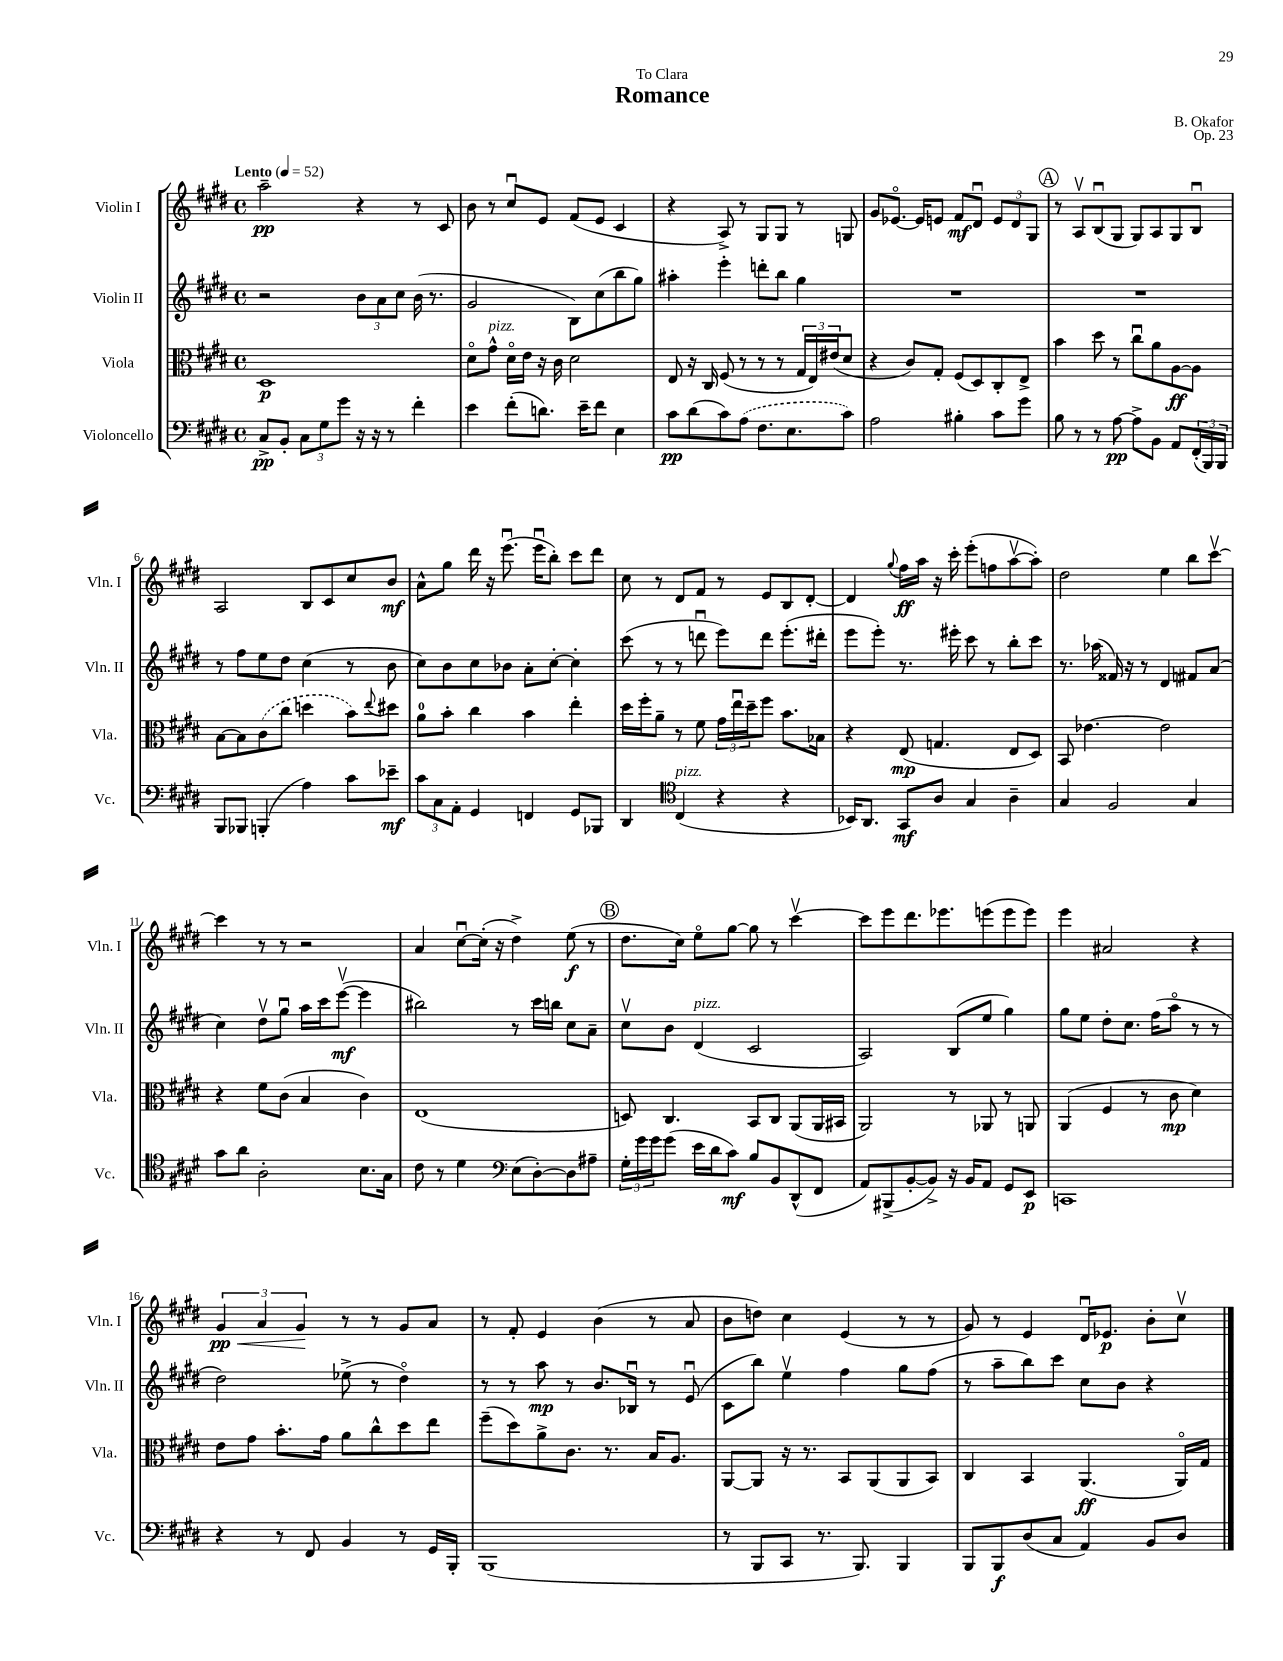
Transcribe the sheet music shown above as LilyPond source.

\header { title = "Romance" composer = "B. Okafor" dedication = "To Clara" opus = "Op. 23" }
<<
\new StaffGroup <<
\new Staff = "s0" \with { instrumentName = "Violin I" shortInstrumentName = "Vln. I" } {
    \clef treble \key e \major \defaultTimeSignature \time 4/4 \tempo "Lento" 4 = 52
    a''2--\pp r4 r8 cis'8 |
    b'8 r8 cis''8\downbow e'8 fis'8( e'8 cis'4 |
    r4 a8->) r8 gis8 gis8 r8 g8 |
    gis'8 ees'8.~\flageolet ees'16 e'8 fis'8\mf dis'8\downbow \tuplet 3/2 { e'8 dis'8 gis8 } |
    \mark \markup { \circle "A" } r8 a8\upbow b8\downbow( gis8 gis8) a8 gis8 b8\downbow |
    a2 b8 cis'8 cis''8 b'8\mf |
    a'8-^ gis''8 dis'''16 r16 e'''8.\downbow( e'''16\downbow b''8-.) cis'''8 dis'''8 |
    cis''8 r8 dis'8 fis'8 r8 e'8 b8 dis'8~-. |
    dis'4 \appoggiatura { gis''8 } fis''16\ff a''16 r16 cis'''16-. e'''8-.( f''8 a''8~\upbow a''8-.) |
    dis''2 e''4 b''8 cis'''8~\upbow |
    cis'''4 r8 r8 r2 |
    a'4 cis''8~\downbow cis''16-.( r16 dis''4->) e''8\f( r8 |
    \mark \markup { \circle "B" } dis''8. cis''16) e''8\flageolet gis''8~ gis''8 r8 cis'''4~\upbow |
    cis'''8 e'''8 dis'''8. ees'''8. e'''8( e'''8 e'''8) |
    e'''4 ais'2 r4 |
    \tuplet 3/2 { gis'4\pp\< a'4 gis'4\! } r8 r8 gis'8 a'8 |
    r8 fis'8-. e'4 b'4( r8 a'8 |
    b'8 d''8) cis''4 e'4( r8 r8 |
    gis'8) r8 e'4 dis'16\downbow ees'8.\p b'8-. cis''8\upbow \bar "|." |
}
\new Staff = "s1" \with { instrumentName = "Violin II" shortInstrumentName = "Vln. II" } {
    \clef treble \key e \major \defaultTimeSignature \time 4/4
    r2 \tuplet 3/2 { b'8 a'8 cis''8 } b'16( r8. |
    gis'2 b8) cis''8( b''8 gis''8) |
    ais''4-. e'''4-. d'''8-. b''8 gis''4 |
    R1 |
    \mark \markup { \circle "A" } R1 |
    r8 fis''8 e''8 dis''8 cis''4( r8 b'8 |
    cis''8) b'8 cis''8 bes'8 a'8-. cis''8~-. cis''4-. |
    cis'''8( r8 r8 d'''8\downbow e'''8) d'''8 e'''8.-.( dis'''16-. |
    e'''8 e'''8-.) r8. eis'''16-. cis'''8 r8 b''8-. cis'''8 |
    r8. aes''16( fisis'16) r16 r8 dis'4 fis'8 a'8( |
    cis''4) dis''8\upbow gis''8\downbow a''16 cis'''16 e'''8~\upbow\mf( e'''4 |
    bis''2) r8 cis'''16 b''16 cis''8 a'8-- |
    \mark \markup { \circle "B" } cis''8\upbow b'8 dis'4^\markup { \italic "pizz." }( cis'2 |
    a2) b8( e''8 gis''4) |
    gis''8 e''8 dis''8-. cis''8. fis''16( a''8\flageolet r8 r8 |
    dis''2) ees''8->( r8 dis''4\flageolet) |
    r8 r8 a''8\mp r8 b'8. bes16\downbow r8 e'8\downbow( |
    cis'8 b''8) e''4\upbow fis''4 gis''8 fis''8( |
    r8 a''8-- b''8) cis'''8 cis''8 b'8 r4 \bar "|." |
}
\new Staff = "s2" \with { instrumentName = "Viola" shortInstrumentName = "Vla." } {
    \clef alto \key e \major \defaultTimeSignature \time 4/4
    dis1\p |
    dis'8\flageolet gis'8-^^\markup { \italic "pizz." } dis'16\flageolet e'16 r16 cis'16 dis'2 |
    e8 r16 cis16 fis8( r8 r8 r8 \tuplet 3/2 { gis16 e16) eis'16( } dis'8 |
    r4 cis'8) gis8-. fis8( dis8) cis8-. e8-> |
    \mark \markup { \circle "A" } b'4 dis''8 r8 cis''8\downbow a'8 a8~\ff a8 |
    b8~ b8 \once \slurDashed cis'8( cis''8 d''4 b'8) \appoggiatura { e''8 } dis''8 |
    a'8-0 b'8-. cis''4 b'4 e''4-. |
    dis''16 fis''16-. a'8-- r8 fis'8 \tuplet 3/2 { gis'16 e''16\downbow dis''16-- } fis''8 b'8. bes16 |
    r4 e8\mp( g4. e8 dis8) |
    b,8 ees'4.~ ees'2 |
    r4 fis'8 cis'8( b4 cis'4) |
    e1( |
    \mark \markup { \circle "B" } d8) cis4. b,8 cis8 a,8( a,16 bis,16 |
    a,2) r8 aes,8 r8 a,8 |
    a,4( fis4 r8 cis'8\mp dis'4) |
    e'8 gis'8 b'8.-. gis'16 a'8 cis''8-^ dis''8 e''8 |
    fis''8--( dis''8) a'8-> cis'8. r8. b16 a8. |
    a,8~ a,8 r16 r8. b,8 a,8( a,8 b,8) |
    cis4 b,4 a,4.\ff( a,16\flageolet) gis16 \bar "|." |
}
\new Staff = "s3" \with { instrumentName = "Violoncello" shortInstrumentName = "Vc." } {
    \clef bass \key e \major \defaultTimeSignature \time 4/4
    cis8->\pp b,8-. \tuplet 3/2 { cis8 gis8 gis'8 } r16 r16 r8 fis'4-. |
    e'4 fis'8-.( d'8.) e'16-- fis'8 e4 |
    cis'8\pp dis'8( cis'8) \once \slurDashed a8( fis8. e8. cis'8) |
    a2 bis4-. cis'8 gis'8 |
    \mark \markup { \circle "A" } b8 r8 r8 a8~\pp a8-> b,8 a,8 \tuplet 3/2 { fis,16-.( b,,16) b,,16 } |
    b,,8 bes,,8 b,,4-.( a4) cis'8 ees'8--\mf |
    \tuplet 3/2 { cis'8 cis8 a,8-. } gis,4 f,4 gis,8 bes,,8 |
    dis,4 \clef tenor cis4^\markup { \italic "pizz." }( r4 r4 |
    bes,16) a,8. gis,8\mf a8 gis4 a4-- |
    gis4 fis2 gis4 |
    gis'8 a'8 a2-. b8. gis16 |
    cis'8 r8 dis'4 \clef bass e8( dis8~-.) dis8 ais8-- |
    \mark \markup { \circle "B" } \tuplet 3/2 { gis16-. gis'16 gis'16 } gis'8( e'16 dis'16 cis'8\mf) b8 b,8 dis,8-^( fis,8 |
    a,8) bis,,8->( b,8~-. b,8->) r16 b,16 a,8 gis,8 e,8\p |
    c,1 |
    r4 r8 fis,8 b,4 r8 gis,16 b,,16-. |
    b,,1( |
    r8 b,,8 cis,8 r8. b,,8.) b,,4 |
    b,,8 b,,8\f dis8( cis8 a,4) b,8 dis8 \bar "|." |
}
>>
>>
